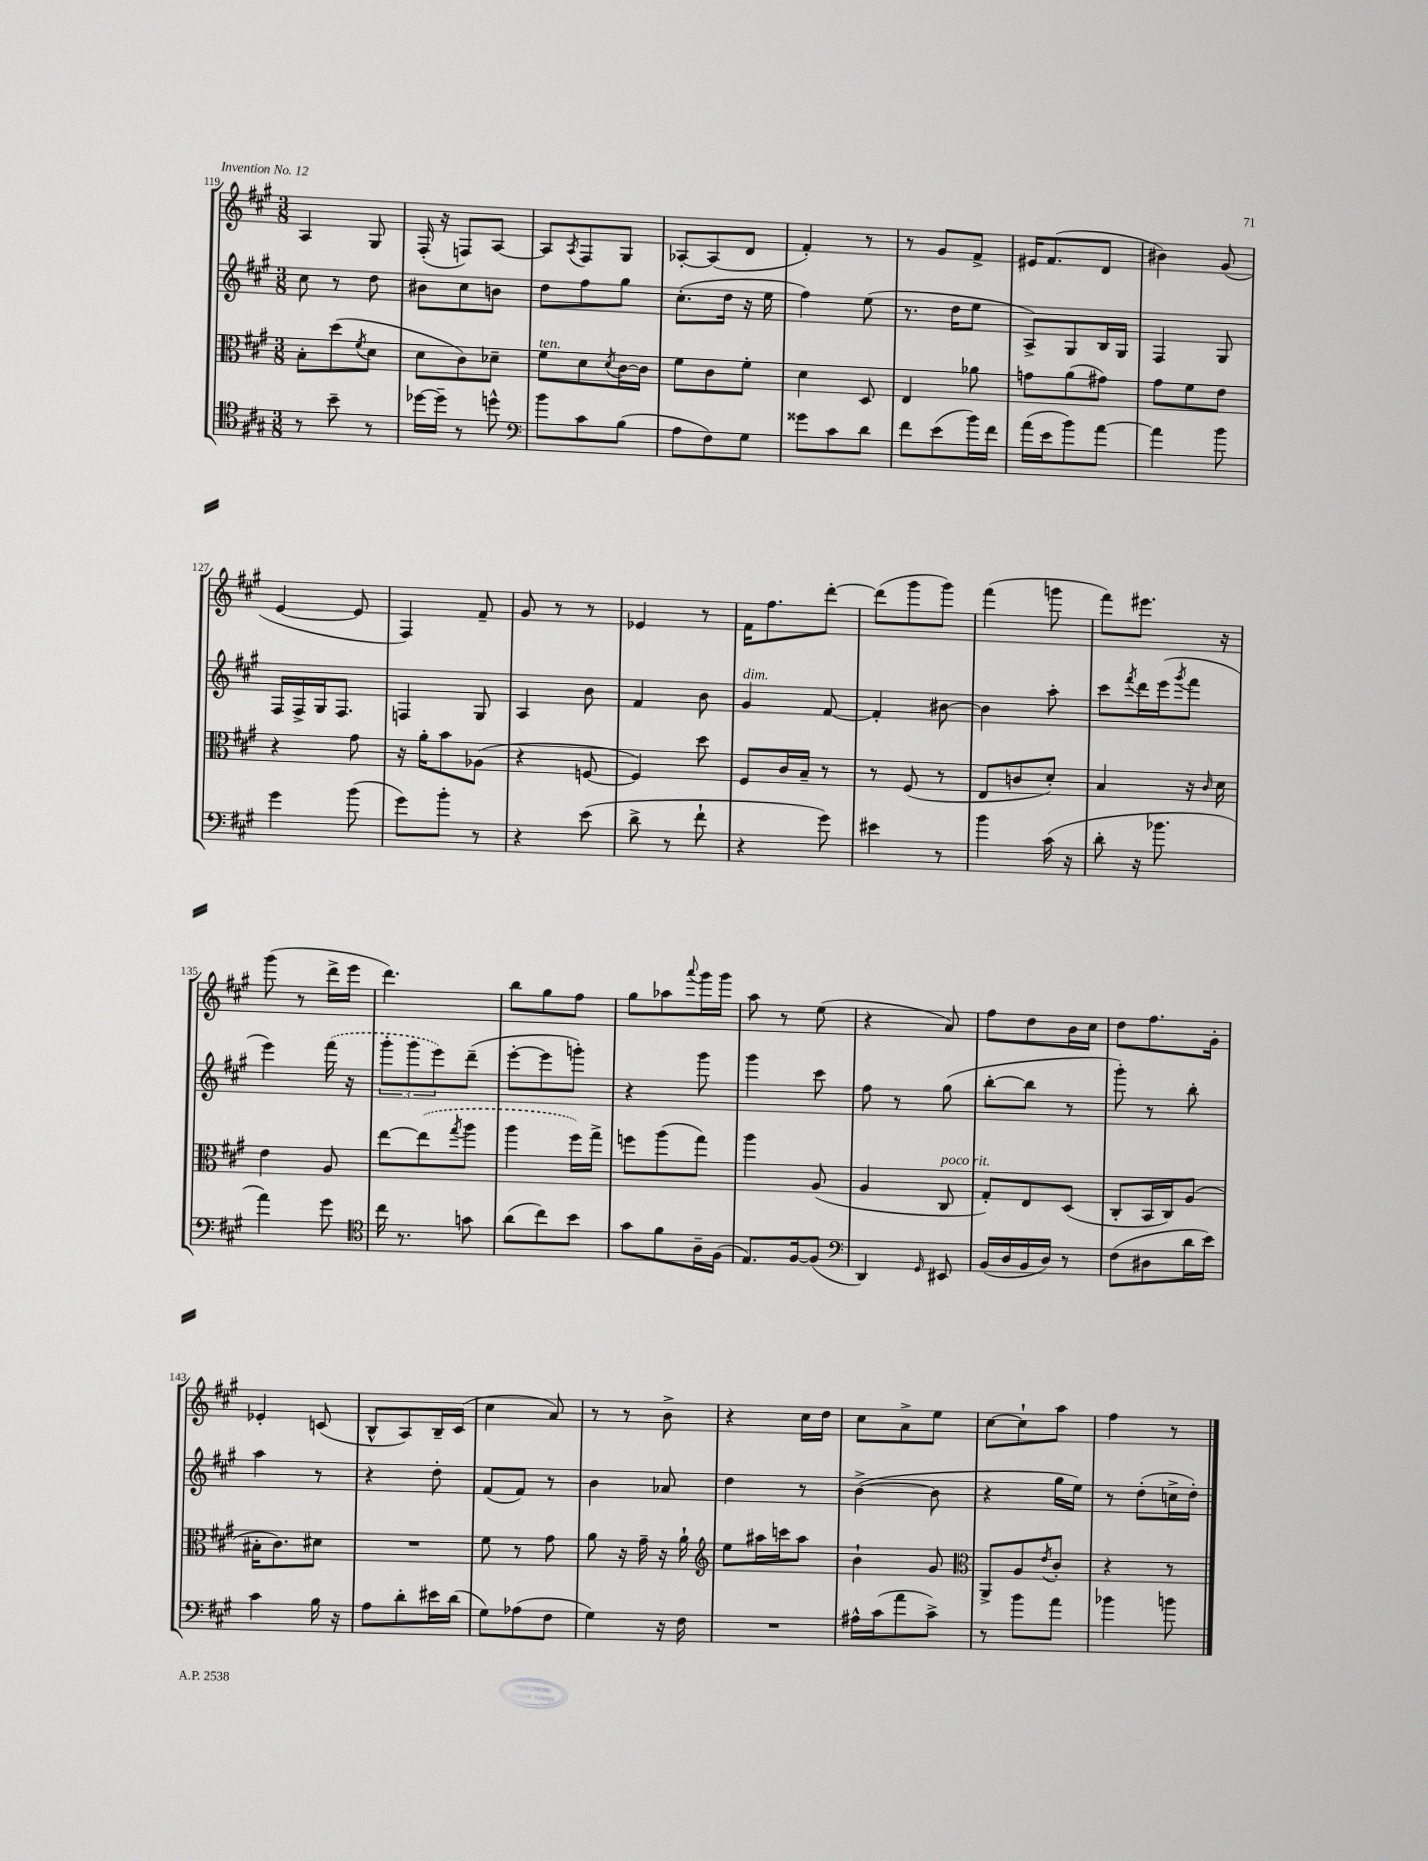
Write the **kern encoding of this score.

**kern	**kern	**kern	**kern
*part4	*part3	*part2	*part1
*staff4	*staff3	*staff2	*staff1
*clefC4	*clefC3	*clefG2	*clefG2
*k[f#c#g#]	*k[f#c#g#]	*k[f#c#g#]	*k[f#c#g#]
*M3/8	*M3/8	*M3/8	*M3/8
=119	=119	=119	=119
8r	8B'\L	8cc#\	4A/
8b~\	(8dd\	8r	.
.	8qf#/	.	.
8r	8d\J	8dd\	8G#/
=120	=120	=120	=120
[16dd-X\LL	8d\L	8b#X\L	(16F#'/
16dd-~\JJ]	.	.	16r
8r	8c#\)	8cc#\	8Fn/L)
8ddn^^\	8d-X~\J	8bn\J	[8A/J
=121	=121	=121	=121
*clefF4	*	*	*
!	!LO:TX:a:i:t=ten.	!	!
8b\L	8f#\L	8dd\L	8A/L]
.	.	.	8qA/
8c#\	8d\	8ff#\	8F#/
.	8qd/	.	.
(8B\J	[16c#\L	8gg#\J	8G#/J
.	16c#\JJ]	.	.
=122	=122	=122	=122
8A\L	8f#\L	(8.cc#'\L	[8A-X'/L
8F#\)	8c#\	.	(8A-/]
.	.	16dd\Jk	.
8G#\J	8f#'\J	16r	8d/J
.	.	16ee\	.
=123	=123	=123	=123
8g##X\L	4d\	4ff#\)	4f#'/)
8c#\	.	.	.
8d\J	8D/	(8ee\	8r
=124	=124	=124	=124
8f#\L	4E/	8.r	8r
(8e\	.	.	8g#/L
.	.	16dd\KL	.
16b\L)	8a-X\	8ee\J	8f#^/J
16f#\JJ	.	.	.
=125	=125	=125	=125
(16a\LL	8gn\L	8A^/L)	16e#X/KL
16e\J	.	.	(8.f#/
8b\)	(8a\	8G#/	.
[8a\J	8g#X\J)	16B/L	8d/J
.	.	16G#/JJ	.
=126	=126	=126	=126
4a\]	8g#\L	4F#/	4b#X\)
.	8f#\	.	.
8b\	8e\J	8G#/	(8g#/
!!LO:LB:g=z
=127	=127	=127	=127
4g#\	4r	16F#/LL	[4e/
.	.	16F#^/	.
.	.	16G#/J	.
.	.	8.F#/J	.
(8b\	8g#\	.	8e/]
=128	=128	=128	=128
8g#\L)	16r	4Fn/	4F#/)
.	16a'\KL	.	.
8b'\J	8b\	.	.
8r	(8A-X\J	8G#/	8f#~/
=129	=129	=129	=129
4r	4r	4A/	8g#/
.	.	.	8r
(8e\	[8Fn/	8b\	8r
=130	=130	=130	=130
8d^\	4F/])	4f#/	4e-X/
8r	.	.	.
8f#`\	8dd\	8b\	8r
=131	=131	=131	=131
!	!	!LO:TX:a:i:t=dim.	!
4r	8F#/L	4g#/	16f#\KL
.	.	.	8.ff#\
.	16c#/L	.	.
.	16B~/JJ	.	.
8g#\)	8r	[8f#/	[8ddd'\J
=132	=132	=132	=132
4e#X\	8r	4f#'/]	(8ddd\L]
.	(8F#/	.	8ggg#\
8r	8r	[8b#X\	8ggg#\J)
=133	=133	=133	=133
4b\	8E/L	4b#\]	(4fff#\
.	8cn/	.	.
(16c#\	8d'/J)	8aa'\	8gggn\
16r	.	.	.
=134	=134	=134	=134
8d'\	4B/	8ccc#\L	8fff#\L)
.	.	8qfff#/	.
16r	.	16ddd\L	8.eee#X\J
8.b-X\	.	(16eee\J	.
.	.	8qggg#/	.
.	16r	8fff#\J	.
.	16qqc#/	.	.
.	16d\	.	16r
!!LO:LB:g=z
=135	=135	=135	=135
4a\)	4e\	4eee\)	(8ggg#\
.	.	.	8r
8g#\	8A/	(16fff#\	16ddd^\LL
.	.	16r	16eee\JJ
=136	=136	=136	=136
*clefC4	*	*	*
16cc#\	[8ee\L	12ggg#'\L	4.ddd\)
8.r	.	.	.
.	.	12ggg#\	.
.	(8ee\]	.	.
.	.	12eee\)	.
.	8qgg#/	.	.
8gn\	8aa\J	(8ddd~\J	.
=137	=137	=137	=137
(8a\L	4aa\	[8eee'\L	8bb\L
8cc#\)	.	8eee\]	8gg#\
8b\J	16ff#\LL)	8gggn'\J)	8ff#\J
.	16gg#^\JJ	.	.
=138	=138	=138	=138
8g#\L	8ffn\L	4r	8gg#\L
8f#\	(8aa\	.	8aa-X\
.	.	.	8qqaaa/
16A~\L	8gg#\J)	8ggg#\	16ggg#\L
(16F#\JJ	.	.	16ggg#\JJ
=139	=139	=139	=139
8.E/L)	4aa\	4ggg#\	8aa\
.	.	.	8r
[16F#/k	.	.	.
(8F#/J]	(8A/	8ccc#\	(8ee\
=140	=140	=140	=140
*clefF4	*	*	*
4DD/)	4A/	8ff#\	4r
.	.	8r	.
16qqGG#/	.	.	.
!	!LO:TX:a:i:t=poco rit.	!	!
8EE#X/	8C#/	(8gg#\	8a/)
=141	=141	=141	=141
(16BB/LL	8G#'/L)	[8bb'\L	8ff#\L
16D/	.	.	.
16BB/	8E/	8bb\J]	8dd\
16D/JJ)	.	.	.
8r	(8D/J	8r	16b\L
.	.	.	16cc#\JJ
=142	=142	=142	=142
(8F#\L	8C#'/L	8ggg#'\)	8dd\L
8D#X\	16BB/L	8r	8.ff#\
.	16C#/J)	.	.
16d\L	(8A/J	8bb'\	.
16e\JJ)	.	.	16g#'\Jk
!!LO:LB:g=z
=143	=143	=143	=143
4c#\	16B#X'\KL	4aa\	4e-X'/
.	8.c#\)	.	.
16B\	8d#X\J	8r	(8cn/
16r	.	.	.
=144	=144	=144	=144
8A\L	4.r	4r	8B^^/L
8d'\	.	.	8A/)
16e#X\L	.	8dd'\	16B~/L
(16d\JJ	.	.	(16c#/JJ
=145	=145	=145	=145
8G#\L)	8f#\	(8f#/L	4cc#\
(8A-X\	8r	8f#/J)	.
8F#\J	8g#\	8r	8a/)
=146	=146	=146	=146
4G#\)	8a\	4b\	8r
.	16r	.	8r
.	16g#~\	.	.
16r	16r	8a-X/	8b^\
16F#\	16a`\	.	.
=147	=147	=147	=147
*	*clefG2	*	*
4.r	8ee\L	4dd\	4r
.	16aa#X\L	.	.
.	16cccn\J	.	.
.	8aa#\J	8r	16cc#\LL
.	.	.	16dd\JJ
=148	=148	=148	=148
16A#X^^\LL	4b`\	([4b^\	8cc#\L
(16c#\J	.	.	.
8a\	.	.	8a^\
8c#^\J)	8g#/	8b\]	8ee\J
=149	=149	=149	=149
*	*clefC3	*	*
8r	8AA^/L	4r	[8cc#\L
8b\L	8A/	.	8cc#`\]
.	8qe/	.	.
8a\J	8c#'/J	16gg#\LL	8aa\J
.	.	16ee\JJ)	.
=150	=150	=150	=150
4b-X\	4r	8r	4ff#\
.	.	(8dd'\L	.
8bn\	8r	16ccn^\L	8r
.	.	16dd'\JJ)	.
==	==	==	==
*-	*-	*-	*-
